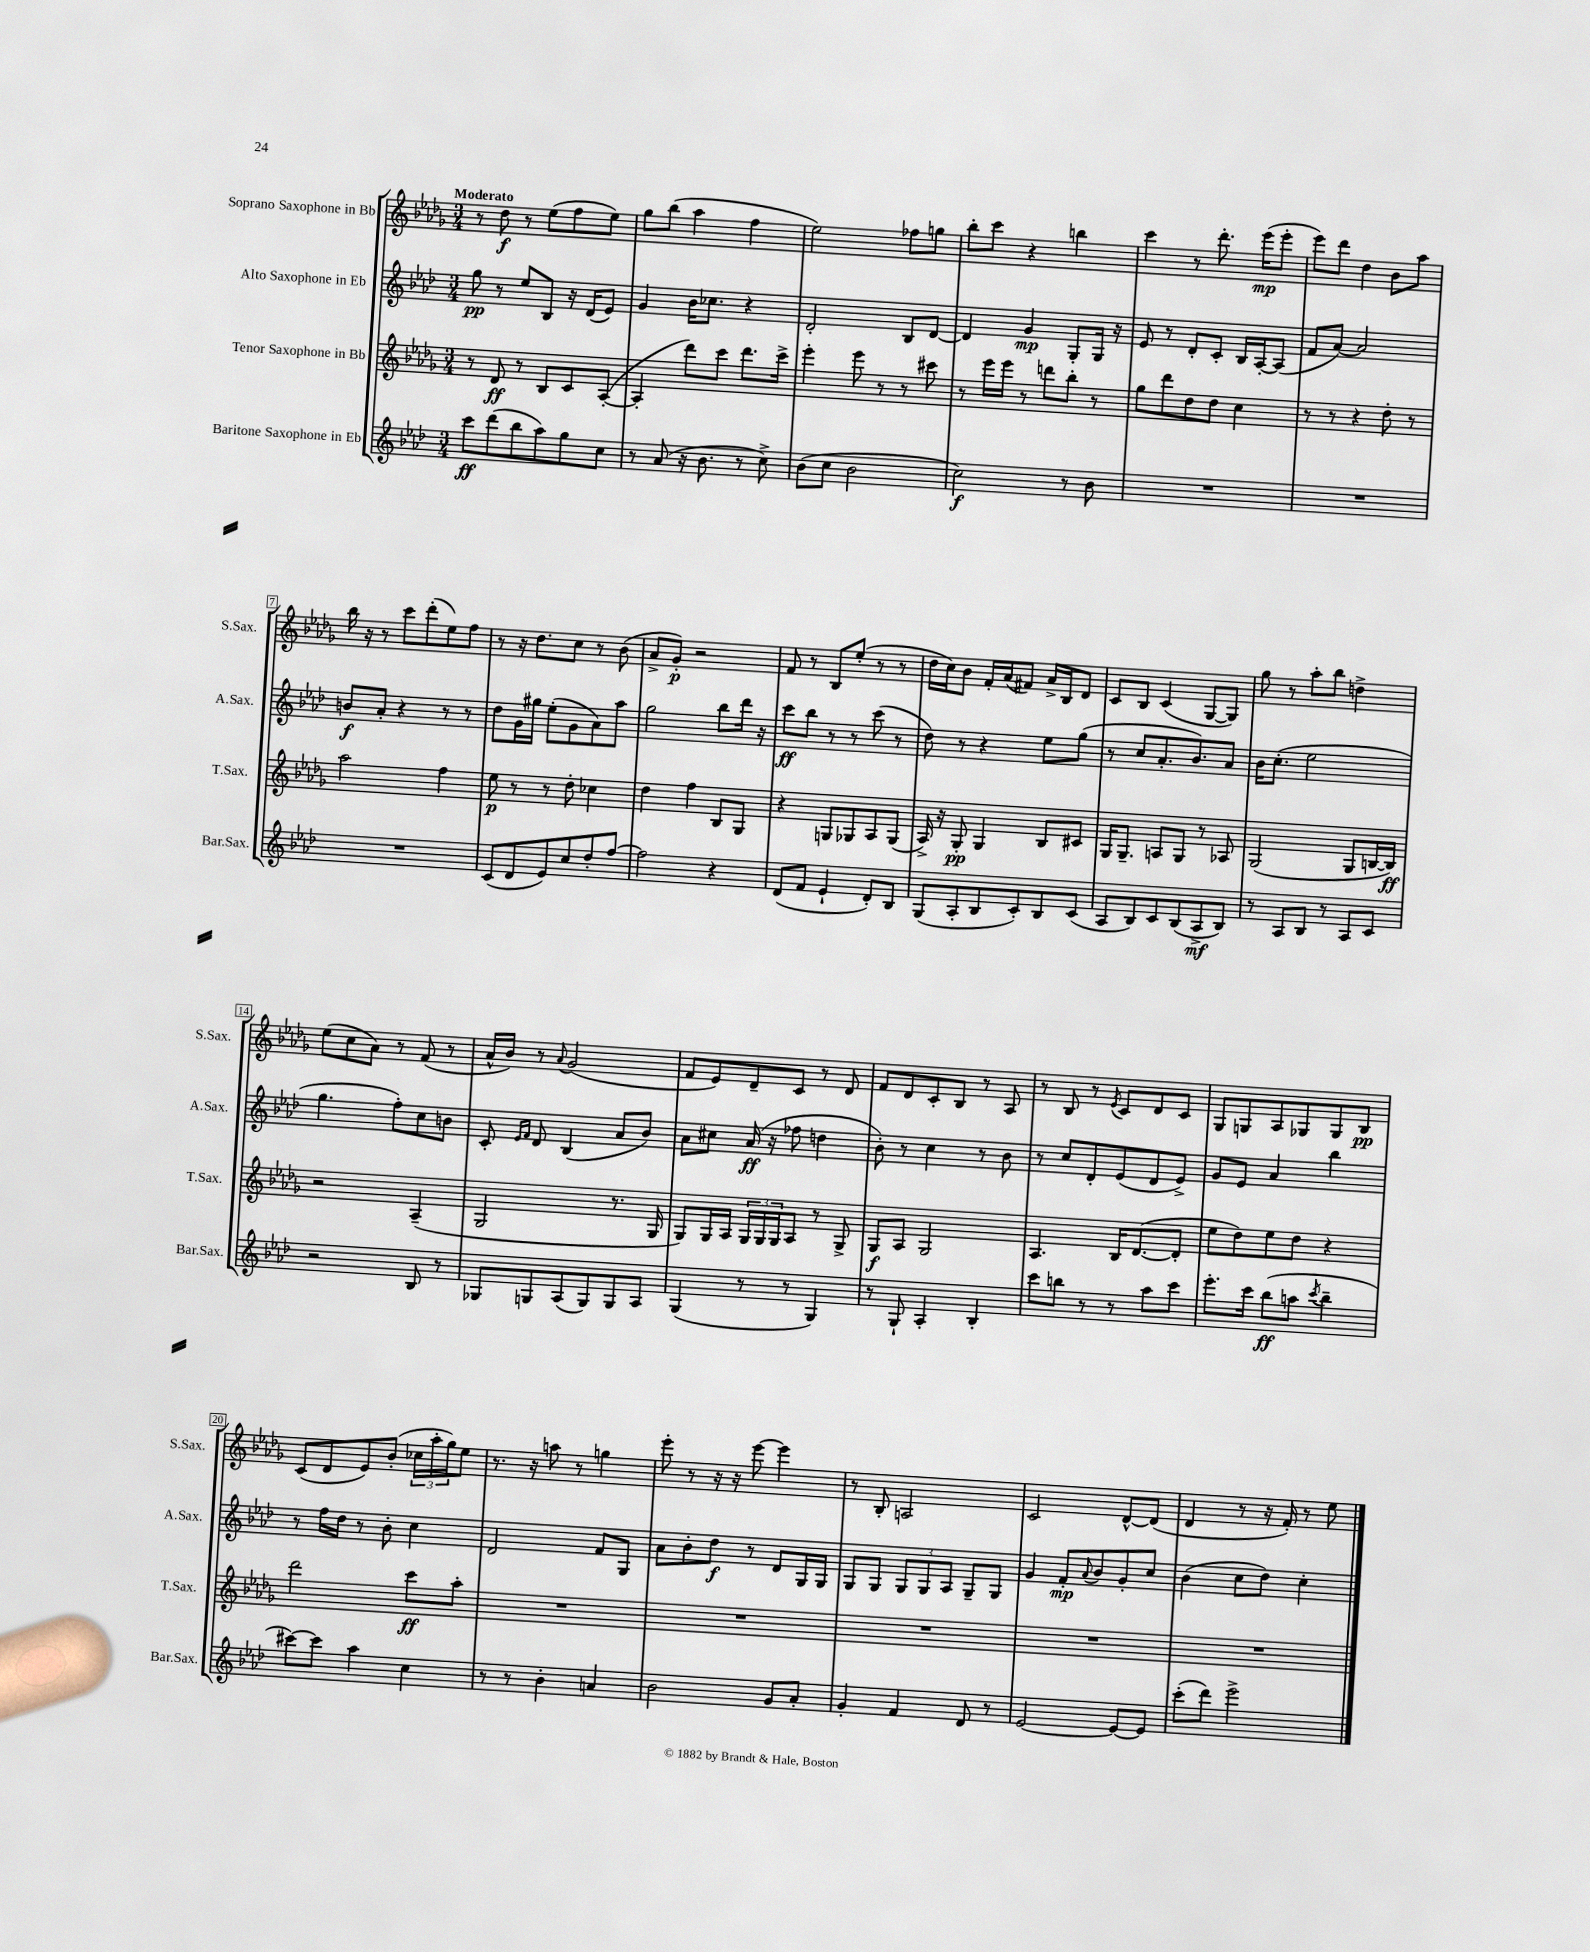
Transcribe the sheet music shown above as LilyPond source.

<<
\new StaffGroup <<
\new Staff = "s0" \with { instrumentName = "Soprano Saxophone in Bb" shortInstrumentName = "S.Sax." } {
    \clef treble \key des \major \numericTimeSignature \time 3/4 \tempo "Moderato"
    r8 des''8\f r8 ees''8( f''8 ees''8) |
    ges''8 bes''8( aes''4 f''4 |
    ees''2) fes''8 g''8 |
    bes''8-. c'''8 r4 b''4 |
    c'''4 r8 des'''8.-. ees'''16\mp( ees'''8-. |
    ees'''8) des'''8 des''4 bes'8 aes''8 |
    bes''16 r16 r8 c'''8 des'''8-.( ees''8) f''8 |
    r8 r16 des''8. c''8 r8 bes'8( |
    aes'8-> ges'8-.\p) r2 |
    f'8 r8 bes8 ees''8-.( r8 r8 |
    des''16 c''16) bes'8 f'16-. aes'16( fis'8) aes'16-> bes16 des'8 |
    c'8 bes8 c'4( ges8~ ges8) |
    ges''8 r8 aes''8-. bes''8 d''4-> |
    ees''8( c''8 aes'8) r8 f'8( r8 |
    aes'16-^ bes'16) r8 \appoggiatura { aes'8 } ges'2( |
    f'8 ees'8) des'8-- c'8 r8 des'8 |
    f'8 des'8 c'8-. bes8 r8 aes8 |
    r8 bes8 r8 \acciaccatura { ees'8 } c'8 des'8 c'8 |
    ges8 g8 aes8 ges8 ges8 bes8\pp |
    c'8( des'8 ees'8) bes'8-.( \tuplet 3/2 { ces''16 aes''16-. ges''16) } ees''8 |
    r8. r16 a''8 r8 g''4 |
    ees'''8-. r8 r16 r16 ees'''8~ ees'''4 |
    r8 bes8-. a2 |
    c'2 des'8~-^ des'8( |
    des'4 r8 r16 f'16-.) r8 ees''8 \bar "|." |
}
\new Staff = "s1" \with { instrumentName = "Alto Saxophone in Eb" shortInstrumentName = "A.Sax." } {
    \clef treble \key aes \major \numericTimeSignature \time 3/4
    g''8\pp r8 ees''8 bes8 r16 des'16( ees'8) |
    g'4 bes'16 ces''8. r4 |
    des'2-. bes8 des'8~ |
    des'4 g'4\mp g8-. g16 r16 |
    ees'8 r8 des'8-. c'8-. bes16 aes16~-. aes8( |
    f'8 aes'8~) aes'2 |
    b'8\f aes'8-. r4 r8 r8 |
    des''8 g'16 gis''16 ees''8-.( g'8 aes'8) aes''8 |
    g''2 bes''8 des'''16 r16 |
    c'''8\ff bes''8 r8 r8 c'''8( r8 |
    des''8) r8 r4 ees''8 g''8( |
    r8 c''8 aes'8.-. bes'8.) aes'8 |
    bes'16 c''8.-.( ees''2 |
    g''4. f''8-.) c''8 b'8 |
    c'8-. \grace { ees'16 f'16 } des'8 bes4( aes'8 bes'8) |
    aes'8 cis''8 aes'16\ff( r16 fes''8 d''4 |
    bes'8-.) r8 c''4 r8 bes'8 |
    r8 c''8 des'8-. ees'8( des'8 ees'8->) |
    g'8 ees'8 aes'4 bes''4 |
    r8 f''16 des''16 r8 bes'8-. c''4 |
    des'2 f'8 g8 |
    aes'8 bes'8-. des''8\f r8 des'8 g16 g16 |
    g8 g8 \tuplet 3/2 { g8 g8 aes8 } g8-- g8 |
    g'4 f'8-.\mp \appoggiatura { aes'8 } bes'8 g'8-. c''8 |
    bes'4( c''8 des''8) c''4-. \bar "|." |
}
\new Staff = "s2" \with { instrumentName = "Tenor Saxophone in Bb" shortInstrumentName = "T.Sax." } {
    \clef treble \key des \major \numericTimeSignature \time 3/4
    r8 des'8\ff r8 bes8 c'8 aes8~-.( |
    aes4-. des'''8) c'''8 des'''8. c'''16-> |
    ees'''4-. ees'''8 r8 r8 cis'''8 |
    r8 ees'''16 ees'''16 r8 d'''8 bes''8-. r8 |
    ges''8 des'''8 des''8 des''8 c''4 |
    r8 r8 r4 des''8-. r8 |
    aes''2 f''4 |
    ees''8\p r8 r8 des''8-. ces''4 |
    des''4 f''4 bes8 ges8 |
    r4 g8 ges8 aes8 ges8( |
    aes16->) r16 ges8-.\pp ges4 bes8 cis'8 |
    ges16 ges8.-- a8 ges8 r8 aes8 |
    ges2( ges8 b16~ b16\ff) |
    r2 aes4--( |
    ges2 r8. ges16 |
    ges8) ges16 aes16 \tuplet 3/2 { ges16 ges16 ges16 } aes8 r8 ges8-> |
    ges8\f aes8 ges2 |
    aes4. bes16 des'8.~( des'8-. |
    ees''8 des''8) ees''8 des''8 r4 |
    des'''2 c'''8\ff aes''8-. |
    R2. |
    R2. |
    R2. |
    R2. |
    R2. \bar "|." |
}
\new Staff = "s3" \with { instrumentName = "Baritone Saxophone in Eb" shortInstrumentName = "Bar.Sax." } {
    \clef treble \key aes \major \numericTimeSignature \time 3/4
    c'''8\ff des'''8( bes''8 aes''8) g''8 c''8 |
    r8 aes'8( r16 bes'8. r8 c''8->) |
    bes'8( c''8 bes'2 |
    c''2\f) r8 bes'8 |
    R2. |
    R2. |
    R2. |
    c'8( des'8 ees'8) c''8 des''8-. f''8~ |
    f''2 r4 |
    des'8( f'8 ees'4-! des'8-.) bes8 |
    g8( aes8-. bes8 c'8-.) bes8 c'8( |
    aes8 bes8) c'8 bes8( aes8->\mf bes8) |
    r8 aes8 bes8 r8 aes8 c'8 |
    r2 bes8 r8 |
    ges8 g8 aes8( g8) g8 aes8 |
    g4( r8 r8 g4) |
    r8 g8-! aes4-. bes4-. |
    c'''8 b''8 r8 r8 aes''8 c'''8 |
    ees'''8.-. c'''16 bes''8\ff( a''8 \acciaccatura { c'''8 } bes''4-- |
    cis'''8~) cis'''8 aes''4 c''4 |
    r8 r8 bes'4-. a'4 |
    bes'2 g'8 aes'8-. |
    g'4-. f'4 des'8 r8 |
    ees'2~ ees'8~ ees'8 |
    c'''8-.( des'''8) ees'''2-> \bar "|." |
}
>>
>>
\layout { \context { \Score \override BarNumber.stencil = #(make-stencil-boxer 0.1 0.3 ly:text-interface::print) } }
